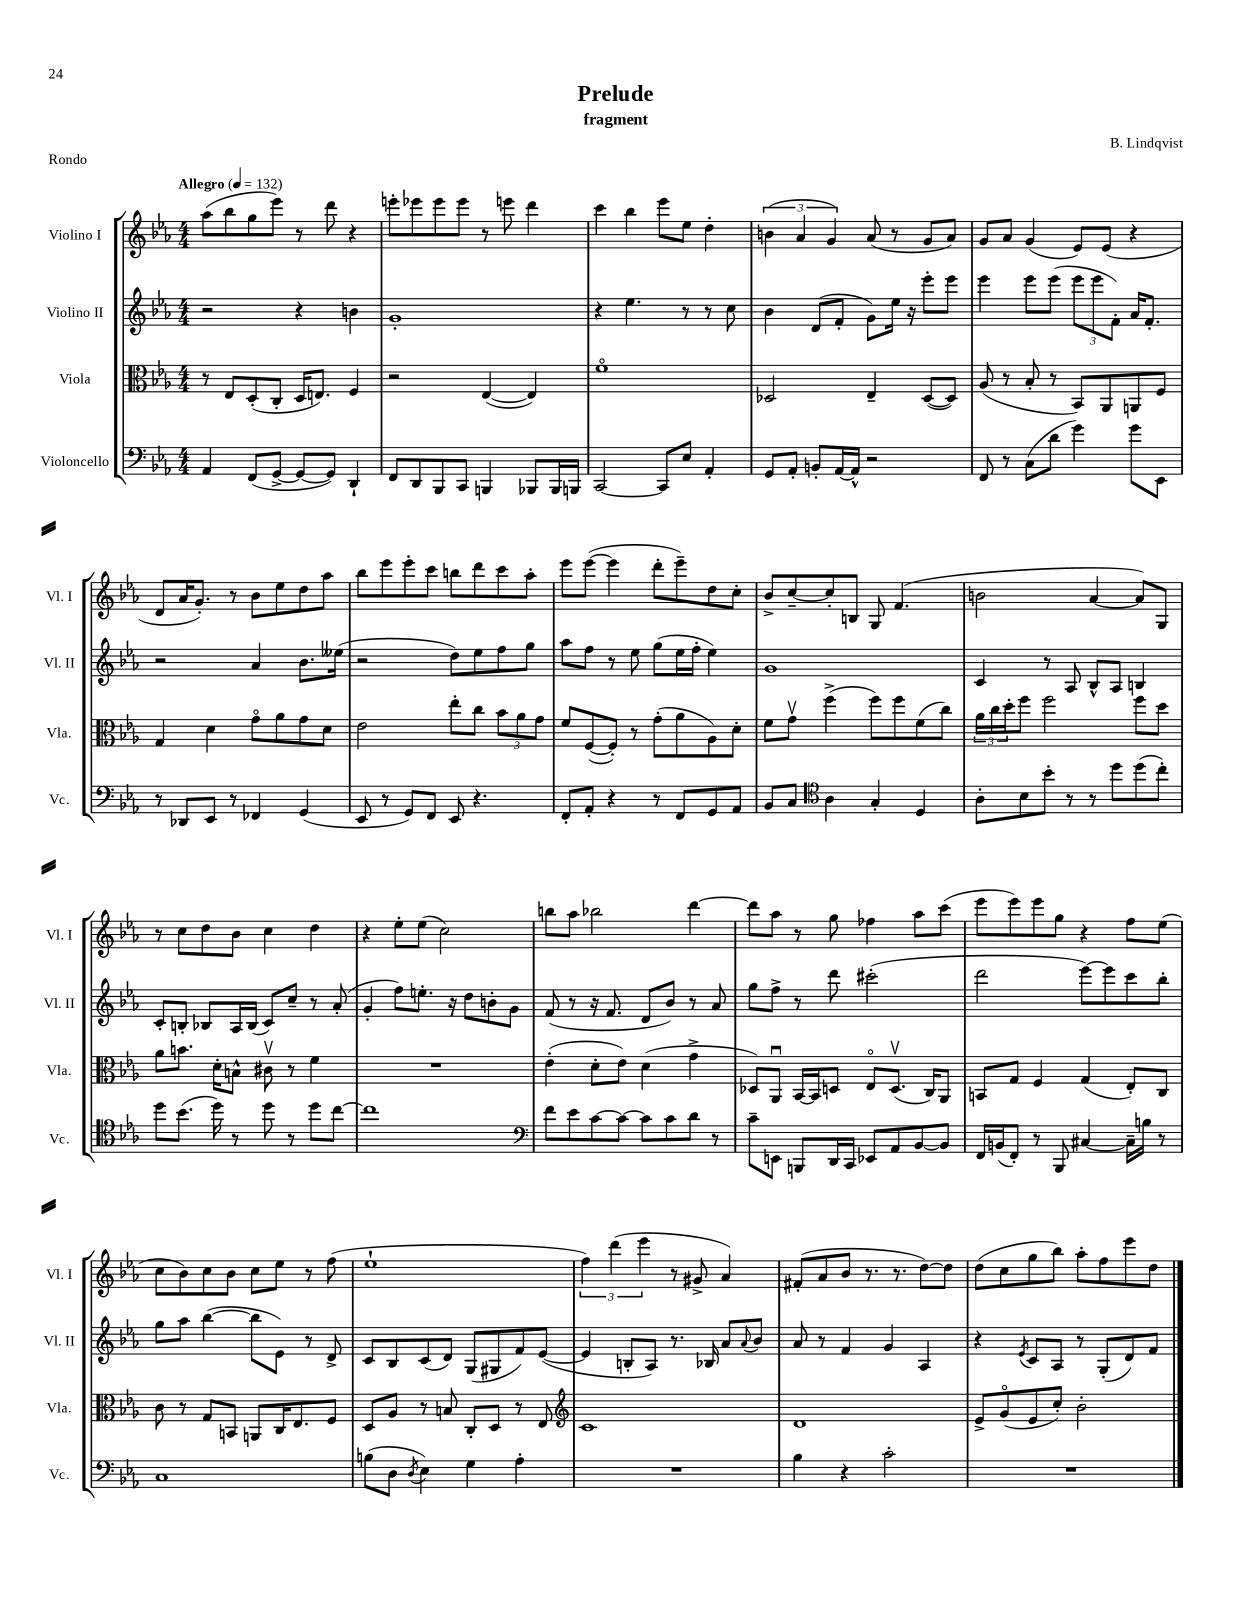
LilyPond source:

\header { title = "Prelude" composer = "B. Lindqvist" subtitle = "fragment" piece = "Rondo" }
<<
\new StaffGroup <<
\new Staff = "s0" \with { instrumentName = "Violino I" shortInstrumentName = "Vl. I" } {
    \clef treble \key ees \major \numericTimeSignature \time 4/4 \tempo "Allegro" 4 = 132
    aes''8( bes''8 g''8 ees'''8) r8 d'''8 r4 |
    e'''8-. ees'''8 ees'''8 ees'''8 r8 e'''8 d'''4 |
    c'''4 bes''4 ees'''8 ees''8 d''4-. |
    \tuplet 3/2 { b'4( aes'4 g'4) } aes'8( r8 g'8 aes'8) |
    g'8 aes'8 g'4( ees'8) ees'8( r4 |
    d'8 aes'16 g'8.-.) r8 bes'8 ees''8 d''8 aes''8 |
    bes''8 ees'''8 ees'''8-. c'''8 b''8 d'''8 c'''8 aes''8-. |
    ees'''8 ees'''8~( ees'''4 d'''8-. ees'''8--) d''8 c''8-. |
    bes'8-> c''8~-- c''8-. b8 g8 f'4.( |
    b'2 aes'4~ aes'8) g8 |
    r8 c''8 d''8 bes'8 c''4 d''4 |
    r4 ees''8-. ees''8( c''2) |
    b''8 aes''8 bes''2 d'''4~ |
    d'''8 aes''8 r8 g''8 fes''4 aes''8 c'''8( |
    ees'''8 ees'''8) ees'''8 g''8 r4 f''8 ees''8( |
    c''8 bes'8) c''8 bes'8 c''8 ees''8 r8 f''8( |
    ees''1-! |
    \tuplet 3/2 { f''4) d'''4( ees'''4 } r8 gis'8-> aes'4) |
    fis'8-.( aes'8 bes'8 r8. r8. d''8~) d''8 |
    d''8( c''8 g''8 bes''8) aes''8-. f''8 ees'''8 d''8 \bar "|." |
}
\new Staff = "s1" \with { instrumentName = "Violino II" shortInstrumentName = "Vl. II" } {
    \clef treble \key ees \major \numericTimeSignature \time 4/4
    r2 r4 b'4 |
    g'1-. |
    r4 ees''4. r8 r8 c''8 |
    bes'4 d'8( f'8-. g'8) ees''16 r16 ees'''8-. ees'''8 |
    ees'''4 ees'''8 ees'''8( \tuplet 3/2 { ees'''8 ees'''8 f'8-.) } aes'16 f'8.-. |
    r2 aes'4 bes'8. eeses''16( |
    r2 d''8) ees''8 f''8 g''8 |
    aes''8 f''8 r8 ees''8 g''8( ees''16 f''16-. ees''4) |
    g'1 |
    c'4 r8 aes8 bes8-^ aes8 b4 |
    c'8-. b8-. bes8 aes16 bes16( c'8) c''8-- r8 aes'8-.( |
    g'4-. f''8) e''8.-. r16 d''8 b'8-. g'8 |
    f'8( r8 r16 f'8. d'8 bes'8) r8 aes'8 |
    g''8 f''8-> r8 d'''8 cis'''2-.( |
    d'''2 ees'''8~) ees'''8 c'''8 bes''8-. |
    g''8 aes''8 bes''4~( bes''8 ees'8) r8 d'8-> |
    c'8 bes8 c'8( d'8) g8( gis8 f'8) ees'8~( |
    ees'4 b8-. aes8) r8. bes16 aes'8 \appoggiatura { aes'8 } bes'8 |
    aes'8 r8 f'4 g'4 aes4 |
    r4 \acciaccatura { ees'8 } c'8 aes8 r8 g8-.( d'8) f'8 \bar "|." |
}
\new Staff = "s2" \with { instrumentName = "Viola" shortInstrumentName = "Vla." } {
    \clef alto \key ees \major \numericTimeSignature \time 4/4
    r8 ees8 d8-.( c8-. d16 e8.) f4 |
    r2 ees4~( ees4) |
    f'1\flageolet |
    des2 ees4-- des8~( des8) |
    aes8( r8 bes8-. r8 bes,8) aes,8 a,8 f8 |
    g4 d'4 g'8\flageolet aes'8 g'8 d'8 |
    ees'2 ees''8-. c''8 \tuplet 3/2 { bes'8 aes'8 g'8 } |
    f'8 f8~( f8-.) r8 g'8-.( aes'8 aes8) d'8-. |
    f'8 g'8\upbow f''4->( f''8) f''8 f'8( c''8) |
    \tuplet 3/2 { aes'16 c''16 d''16-. } f''8 f''2 f''8 d''8 |
    aes'8 b'8. d'16-. b8-^ cis'8\upbow r8 f'4 |
    R1 |
    ees'4-.( d'8-. ees'8) d'4( g'4-> |
    des8) aes,8\downbow bes,16~ bes,16 d8 ees8\flageolet d8.\upbow( c16) aes,8 |
    b,8 g8 f4 g4( ees8-.) c8 |
    c'8 r8 g8 b,8 a,8 c16 ees8. f8 |
    d8 aes8 r8 b8 c8-. d8 r8 ees8 |
    \clef treble c'1 |
    d'1 |
    ees'8-> g'8\flageolet( ees'8 c''8-.) bes'2-. \bar "|." |
}
\new Staff = "s3" \with { instrumentName = "Violoncello" shortInstrumentName = "Vc." } {
    \clef bass \key ees \major \numericTimeSignature \time 4/4
    aes,4 f,8( g,8~-> g,8~ g,8) d,4-! |
    f,8 d,8 bes,,8 c,8 b,,4 bes,,8 bes,,16 b,,16 |
    c,2~ c,8 ees8 aes,4-. |
    g,8 aes,8-. b,8-. aes,16~ aes,16-^ r2 |
    f,8 r8 c8( d'8 g'4) g'8 ees,8 |
    r8 des,8 ees,8 r8 fes,4 g,4( |
    ees,8 r8 g,8) f,8 ees,8 r4. |
    f,8-. aes,8-. r4 r8 f,8 g,8 aes,8 |
    bes,8 c8 \clef tenor aes4 g4-. d4 |
    aes8-. bes8 bes'8-. r8 r8 d''8 d''8( c''8-.) |
    d''8 bes'8.( d''16) r8 d''8 r8 d''8 c''8~ |
    c''1 |
    \clef bass f'8 ees'8 c'8~ c'8~ c'8 c'8 d'8 r8 |
    c'8-- e,8 b,,8 d,16 c,16 ees,8 aes,8 bes,8~ bes,8 |
    f,16 b,16( f,8-.) r8 bes,,8 cis4~ cis16-- b16 r8 |
    c1 |
    b8( d8 \acciaccatura { d8 } ees4) g4 aes4-. |
    R1 |
    bes4 r4 c'2-. |
    R1 \bar "|." |
}
>>
>>
\layout { \context { \Score \remove "Bar_number_engraver" } }
